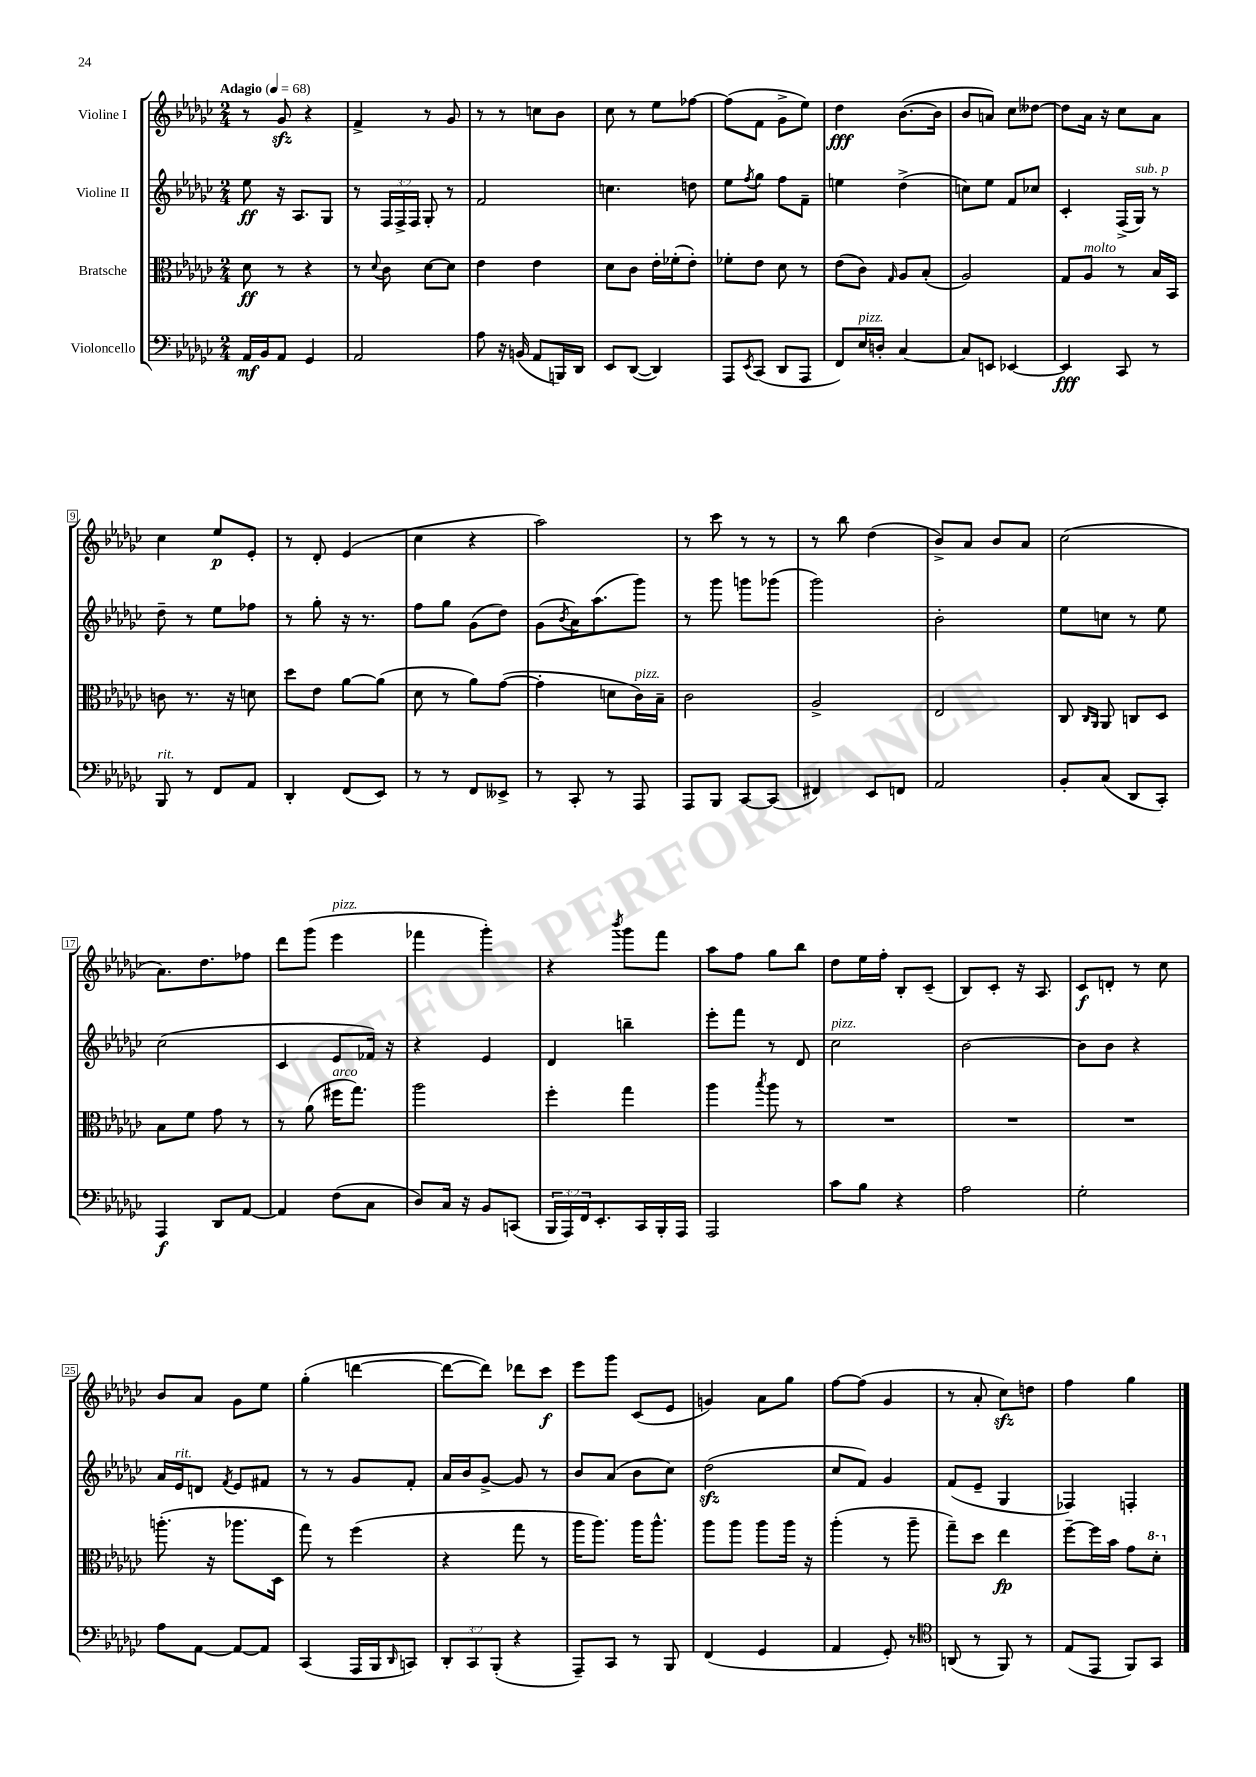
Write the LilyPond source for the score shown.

<<
\new StaffGroup <<
\new Staff = "s0" \with { instrumentName = "Violine I" } {
    \clef treble \key ges \major \numericTimeSignature \time 2/4 \tempo "Adagio" 4 = 68
    r8 ges'8\sfz r4 |
    f'4-> r8 ges'8 |
    r8 r8 c''8 bes'8 |
    ces''8 r8 ees''8 fes''8~ |
    fes''8( f'8 ges'8-> ees''8) |
    des''4\fff bes'8.~( bes'16 |
    bes'8 a'8) ces''8 deses''8~ |
    deses''8 aes'16 r16 ces''8 aes'8 |
    ces''4 ees''8\p ees'8-. |
    r8 des'8-. ees'4( |
    ces''4 r4 |
    aes''2) |
    r8 ces'''8 r8 r8 |
    r8 bes''8 des''4( |
    bes'8->) aes'8 bes'8 aes'8 |
    ces''2( |
    aes'8.) des''8. fes''8 |
    des'''8 ges'''8( ees'''4^\markup { \italic "pizz." } |
    fes'''4 ges'''4-.) |
    r4 \acciaccatura { bes'''8 } ges'''8 f'''8 |
    aes''8 f''8 ges''8 bes''8 |
    des''8 ees''16 f''16-. bes8-. ces'8--( |
    bes8) ces'8-. r16 aes8. |
    ces'8\f d'8-. r8 ces''8 |
    bes'8 aes'8 ges'8 ees''8 |
    ges''4-.( d'''4~ |
    d'''8~ d'''8) des'''8 ces'''8\f |
    ees'''8 ges'''8 ces'8( ees'8 |
    g'4) aes'8 ges''8 |
    f''8~ f''8( ges'4 |
    r8 aes'8-. ces''8\sfz) d''8 |
    f''4 ges''4 \bar "|." |
}
\new Staff = "s1" \with { instrumentName = "Violine II" } {
    \clef treble \key ges \major \numericTimeSignature \time 2/4 \override Staff.TupletNumber.text = #tuplet-number::calc-fraction-text
    ees''8\ff r16 aes8. ges8 |
    r8 \tuplet 3/2 { f16 f16-> f16 } ges8-. r8 |
    f'2 |
    c''4. d''8 |
    ees''8 \acciaccatura { f''8 } ges''8 f''8 f'8-- |
    e''4 des''4->( |
    c''8) ees''8 f'8 ces''8 |
    ces'4-. f16->( ges16^\markup { \italic "sub. p" }) r8 |
    des''8-- r8 ees''8 fes''8 |
    r8 ges''8-. r16 r8. |
    f''8 ges''8 ges'8( des''8) |
    ges'8( \acciaccatura { bes'8 } aes'16) aes''8.( ges'''8) |
    r8 ges'''8 g'''8 ges'''8( |
    ges'''2) |
    bes'2-. |
    ees''8 c''8 r8 ees''8 |
    ces''2( |
    ces'4 ees'8 fes'16) r16 |
    r4 ees'4 |
    des'4 b''4-- |
    ees'''8-. f'''8 r8 des'8 |
    ces''2^\markup { \italic "pizz." } |
    bes'2~ |
    bes'8 bes'8 r4 |
    aes'16 ees'16^\markup { \italic "rit." } d'8 \acciaccatura { f'8 } ees'8 fis'8 |
    r8 r8 ges'8 f'8-. |
    aes'16 bes'16 ges'8~-> ges'8 r8 |
    bes'8 aes'8( bes'8 ces''8) |
    des''2\sfz( |
    ces''8 f'8) ges'4 |
    f'8( ees'8-- ges4 |
    fes4) f4-. \bar "|." |
}
\new Staff = "s2" \with { instrumentName = "Bratsche" } {
    \clef alto \key ges \major \numericTimeSignature \time 2/4
    des'8\ff r8 r4 |
    r8 \appoggiatura { des'8 } ces'8 des'8~ des'8 |
    ees'4 ees'4 |
    des'8 ces'8 ees'16-. fes'16-.( ees'8-.) |
    fes'8-. ees'8 des'8 r8 |
    ees'8( ces'8) \grace { ges16 } aes8 bes8-.( |
    aes2) |
    ges8 aes8^\markup { \italic "molto" } r8 bes16 bes,16 |
    c'8 r8. r16 d'8 |
    des''8 ees'8 aes'8~ aes'8( |
    des'8 r8 aes'8) ges'8~( |
    ges'4-. d'8 ces'16^\markup { \italic "pizz." }) bes16-- |
    ces'2 |
    aes2-> |
    ees2 |
    ces8 \grace { ces16 aes,16 } aes,8 c8 des8 |
    bes8 f'8 ges'8 r8 |
    r8 aes'8( fis''16^\markup { \italic "arco" } ges''8.) |
    aes''2 |
    f''4-. ges''4 |
    aes''4 \acciaccatura { bes''8 } aes''8 r8 |
    R2 |
    R2 |
    R2 |
    a''8.-.( r16 aes''8. des16 |
    ges''8) r8 f''4( |
    r4 ges''8 r8 |
    aes''16 aes''8.) aes''16 aes''8.-^ |
    aes''8 aes''8 aes''8 aes''16 r16 |
    aes''4-.( r8 aes''8-- |
    ges''8--) des''8 ees''4\fp |
    f''8~-- f''16 bes'16 ges'8 \ottava #1 des''8-. \ottava #0 \bar "|." |
}
\new Staff = "s3" \with { instrumentName = "Violoncello" } {
    \clef bass \key ges \major \numericTimeSignature \time 2/4 \override Staff.TupletNumber.text = #tuplet-number::calc-fraction-text
    aes,16\mf bes,16 aes,8 ges,4 |
    aes,2 |
    aes8 r16 b,16( aes,8 b,,16) des,16 |
    ees,8 des,8~( des,4) |
    aes,,8 \acciaccatura { ees,8 } ces,8( des,8 aes,,8 |
    f,8) ees16^\markup { \italic "pizz." } d16-. ces4~ |
    ces8 e,8 ees,4~ |
    ees,4\fff ces,8 r8 |
    bes,,8^\markup { \italic "rit." } r8 f,8 aes,8 |
    des,4-. f,8( ees,8) |
    r8 r8 f,8 eeses,8-> |
    r8 ces,8-. r8 aes,,8 |
    aes,,8 bes,,8 ces,8~ ces,8( |
    fis,4) ees,8 f,8 |
    aes,2 |
    bes,8-. ces8( des,8 ces,8-.) |
    aes,,4\f des,8 aes,8~ |
    aes,4 f8( ces8 |
    des8) ces16 r16 bes,8 c,8( |
    \tuplet 3/2 { bes,,16 aes,,16) f,16 } ees,8.-. ces,16 bes,,16-. aes,,16 |
    aes,,2 |
    ces'8 bes8 r4 |
    aes2 |
    ges2-. |
    aes8 aes,8~ aes,8~ aes,8 |
    ces,4( aes,,16 bes,,16 \grace { des,16 } c,8) |
    \tuplet 3/2 { des,8-. ces,8 bes,,8-.( } r4 |
    aes,,8--) ces,8 r8 bes,,8 |
    f,4( ges,4 |
    aes,4 ges,8-.) r8 |
    \clef tenor a,8( r8 f,8) r8 |
    ees8( ees,8 f,8) ges,8 \bar "|." |
}
>>
>>
\layout { \context { \Score \override BarNumber.stencil = #(make-stencil-boxer 0.1 0.3 ly:text-interface::print) } }
